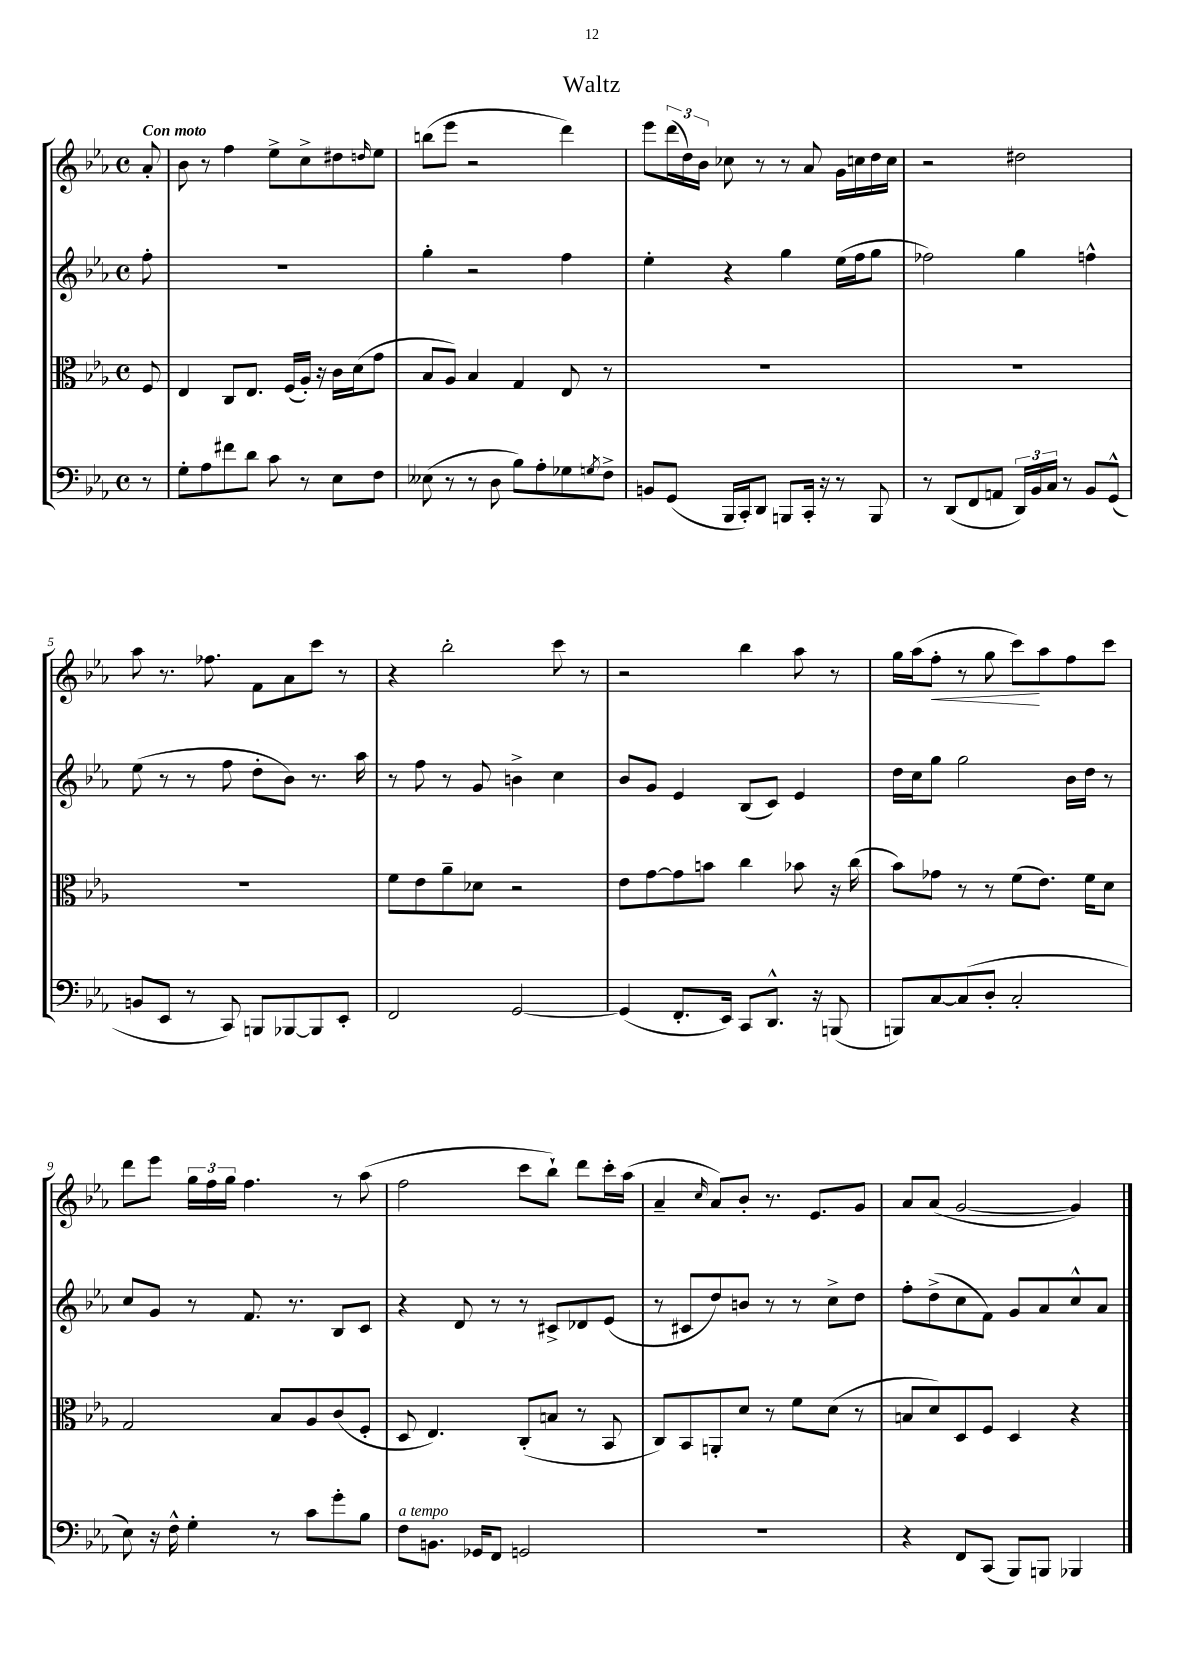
\header { title = "Waltz" }
<<
\new StaffGroup <<
\new Staff = "s0" {
    \clef treble \key ees \major \defaultTimeSignature \time 4/4 \partial 8 \tempo "Con moto"
    aes'8-. |
    bes'8 r8 f''4 ees''8-> c''8-> dis''8 \grace { d''16 } ees''8 |
    b''8( ees'''8 r2 d'''4) |
    ees'''8 \tuplet 3/2 { d'''16( d''16) bes'16 } ces''8 r8 r8 aes'8 g'16 c''16 d''16 c''16 |
    r2 dis''2 |
    aes''8 r8. fes''8. f'8 aes'8 c'''8 r8 |
    r4 bes''2-. c'''8 r8 |
    r2 bes''4 aes''8 r8 |
    g''16 aes''16( f''8-.\< r8 g''8 c'''8\!) aes''8 f''8 c'''8 |
    d'''8 ees'''8 \tuplet 3/2 { g''16 f''16 g''16 } f''4. r8 aes''8( |
    f''2 c'''8 bes''8-!) d'''8 c'''16-. aes''16( |
    aes'4-- \grace { c''16 } aes'8) bes'8-. r8. ees'8. g'8 |
    aes'8 aes'8( g'2~ g'4) \bar "|." |
}
\new Staff = "s1" {
    \clef treble \key ees \major \defaultTimeSignature \time 4/4 \partial 8
    f''8-. |
    R1 |
    g''4-. r2 f''4 |
    ees''4-. r4 g''4 ees''16( f''16 g''8 |
    fes''2) g''4 f''4-^ |
    ees''8( r8 r8 f''8 d''8-. bes'8) r8. aes''16 |
    r8 f''8 r8 g'8 b'4-> c''4 |
    bes'8 g'8 ees'4 bes8( c'8) ees'4 |
    d''16 c''16 g''8 g''2 bes'16 d''16 r8 |
    c''8 g'8 r8 f'8. r8. bes8 c'8 |
    r4 d'8 r8 r8 cis'8-> des'8 ees'8( |
    r8 cis'8 d''8) b'8 r8 r8 c''8-> d''8 |
    f''8-. d''8->( c''8 f'8) g'8 aes'8 c''8-^ aes'8 \bar "|." |
}
\new Staff = "s2" {
    \clef alto \key ees \major \defaultTimeSignature \time 4/4 \partial 8
    f8 |
    ees4 c8 ees8. f16( aes16-.) r16 c'16 d'16( g'8 |
    bes8 aes8) bes4 g4 ees8 r8 |
    R1 |
    R1 |
    R1 |
    f'8 ees'8 aes'8-- des'8 r2 |
    ees'8 g'8~ g'8 b'8 c''4 bes'8 r16 c''16( |
    bes'8) ges'8 r8 r8 f'8( ees'8.) f'16 d'8 |
    g2 bes8 aes8 c'8( f8-. |
    d8 ees4.) c8-.( b8 r8 bes,8 |
    c8) bes,8 a,8-. d'8 r8 f'8 d'8( r8 |
    b8 d'8) d8 f8 d4 r4 \bar "|." |
}
\new Staff = "s3" {
    \clef bass \key ees \major \defaultTimeSignature \time 4/4 \partial 8
    r8 |
    g8-. aes8 fis'8 d'8 c'8 r8 ees8 f8 |
    eeses8( r8 r8 d8 bes8) aes8-. ges8 \acciaccatura { g8 } f8-> |
    b,8 g,8( bes,,16 c,16-.) d,8 b,,8 c,16-. r16 r8 b,,8 |
    r8 d,8( f,8 a,8 \tuplet 3/2 { d,16) bes,16 c16 } r8 bes,8 g,8-^( |
    b,8 ees,8 r8 c,8) b,,8 bes,,8~ bes,,8 ees,8-. |
    f,2 g,2~ |
    g,4( f,8.-. ees,16) c,8 d,8.-^ r16 b,,8( |
    b,,8) c8~ c8( d8-. c2-. |
    ees8) r16 f16-^ g4-. r8 c'8 g'8-. bes8 |
    f8^\markup { \italic "a tempo" } b,8. ges,16 f,8 g,2 |
    R1 |
    r4 f,8 c,8( bes,,8) b,,8 bes,,4 \bar "|." |
}
>>
>>
